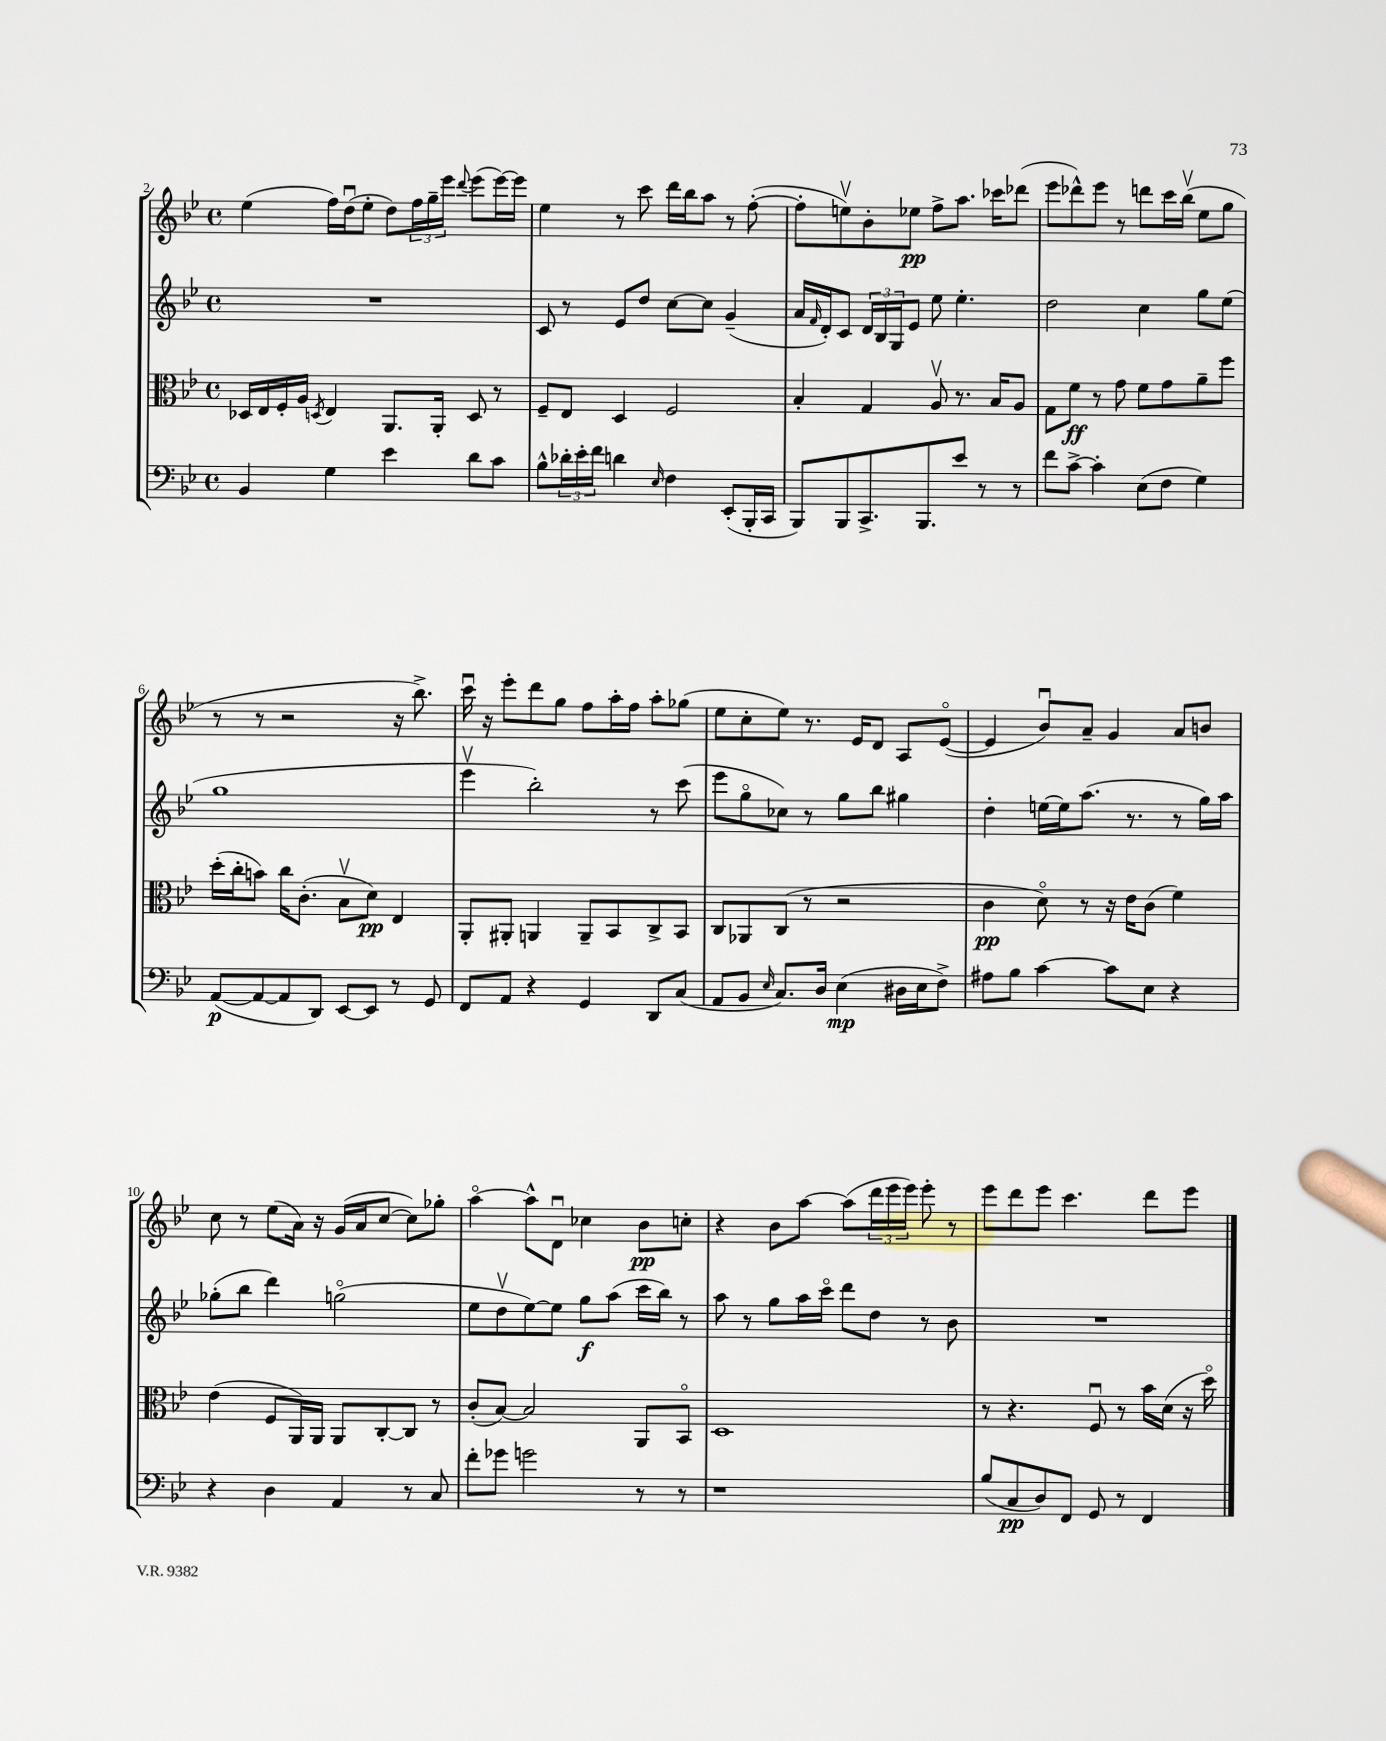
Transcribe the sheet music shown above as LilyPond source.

<<
\new StaffGroup <<
\new Staff = "s0" {
    \clef treble \key bes \major \defaultTimeSignature \time 4/4
    ees''4( f''16) d''16\downbow( ees''8-. d''8) \tuplet 3/2 { f''16 g''16-- ees'''16 } \appoggiatura { d'''8 } ees'''8( ees'''16~) ees'''16 |
    ees''4 r8 c'''8 d'''16 bes''16 a''8 r8 f''8~-.( |
    f''8-. e''8\upbow) bes'8-. ees''8\pp f''8-> a''8. ces'''16 des'''8( |
    ees'''8 des'''8-^) ees'''8 r8 d'''8 c'''16 bes''16\upbow( ees''8 g''8 |
    r8 r8 r2 r16 bes''8.->) |
    c'''16\downbow r16 ees'''8-. d'''8 g''8 f''8 a''16-. f''16 a''8-. ges''8( |
    ees''8 c''8-. ees''8) r8. ees'16 d'8 a8 ees'8~\flageolet( |
    ees'4 bes'8\downbow) a'8-- g'4 a'8 b'8 |
    c''8 r8 ees''8( a'16) r16 g'16( a'16 c''8~ c''8) ges''8-. |
    a''4~\flageolet a''8-^ d'8\downbow ces''4 bes'8\pp c''8-. |
    r4 bes'8 a''8~ a''8( \tuplet 3/2 { d'''16 ees'''16 ees'''16) } ees'''8-. r8 |
    ees'''8 d'''8 ees'''8 c'''4. d'''8 ees'''8 \bar "|." |
}
\new Staff = "s1" {
    \clef treble \key bes \major \defaultTimeSignature \time 4/4
    R1 |
    c'8 r8 ees'8 d''8 c''8~ c''8 g'4--( |
    a'16 \grace { f'16 } d'16-.) c'8 \tuplet 3/2 { d'16 bes16 g16 } ees'8 ees''8 ees''4.-. |
    d''2 c''4 g''8 ees''8( |
    g''1 |
    ees'''4\upbow bes''2-.) r8 c'''8( |
    ees'''8 g''8\flageolet ces''8) r8 g''8 bes''8 gis''4 |
    d''4-. e''16~ e''16 a''8.( r8. r8 g''16) a''16 |
    ges''8-.( bes''8 d'''4) g''2\flageolet( |
    ees''8 d''8\upbow ees''8~) ees''8 g''8\f a''8( c'''16 bes''16) r8 |
    a''8 r8 g''8 a''16 c'''16\flageolet d'''8 d''8 r8 bes'8 |
    R1 \bar "|." |
}
\new Staff = "s2" {
    \clef alto \key bes \major \defaultTimeSignature \time 4/4
    des16 ees16 f16-. a16 \acciaccatura { d8 } ees4 a,8. a,16-. d8 r8 |
    f8-- ees8 d4 f2 |
    bes4-. g4 a8\upbow r8. bes16 a8 |
    g8 f'8\ff r8 g'8 f'8 g'8 a'8-- f''8 |
    d''16-.( c''16-. b'8) c''16 c'8.-.( bes8\upbow d'8\pp) ees4 |
    a,8-. ais,8-. a,4 a,8-- bes,8 c8-> bes,8 |
    c8 aes,8 c8( r8 r2 |
    c'4\pp d'8\flageolet) r8 r16 ees'16 c'8( f'4) |
    ees'4( f8 a,16) a,16 a,8 c8~-. c8 r8 |
    c'8-.( bes8~) bes2 a,8 bes,8\flageolet |
    d1 |
    r8 r4. f8\downbow r8 bes'16 d'16( r16 d''16\flageolet) \bar "|." |
}
\new Staff = "s3" {
    \clef bass \key bes \major \defaultTimeSignature \time 4/4
    bes,4 g4 ees'4 d'8 c'8 |
    bes8-^ \tuplet 3/2 { des'16-. ees'16-. f'16 } d'4 \grace { ees16 } f4 ees,8-.( bes,,16-. c,16 |
    bes,,8) bes,,8 c,8.-> bes,,8. ees'8 r8 r8 |
    f'8 c'8~-> c'4-. ees8( f8 g4) |
    a,8~\p( a,8~ a,8 d,8) ees,8~ ees,8 r8 g,8 |
    f,8 a,8 r4 g,4 d,8 c8( |
    a,8 bes,8 \grace { ees16 } c8.) d16 ees4\mp( dis16 ees16 f8->) |
    ais8 bes8 c'4~ c'8 ees8 r4 |
    r4 d4 a,4 r8 c8 |
    f'8-. ges'8 g'2 r8 r8 |
    r1 |
    bes8( c8\pp d8) f,8 g,8 r8 f,4 \bar "|." |
}
>>
>>
\layout { \context { \Score currentBarNumber = #2 } }
